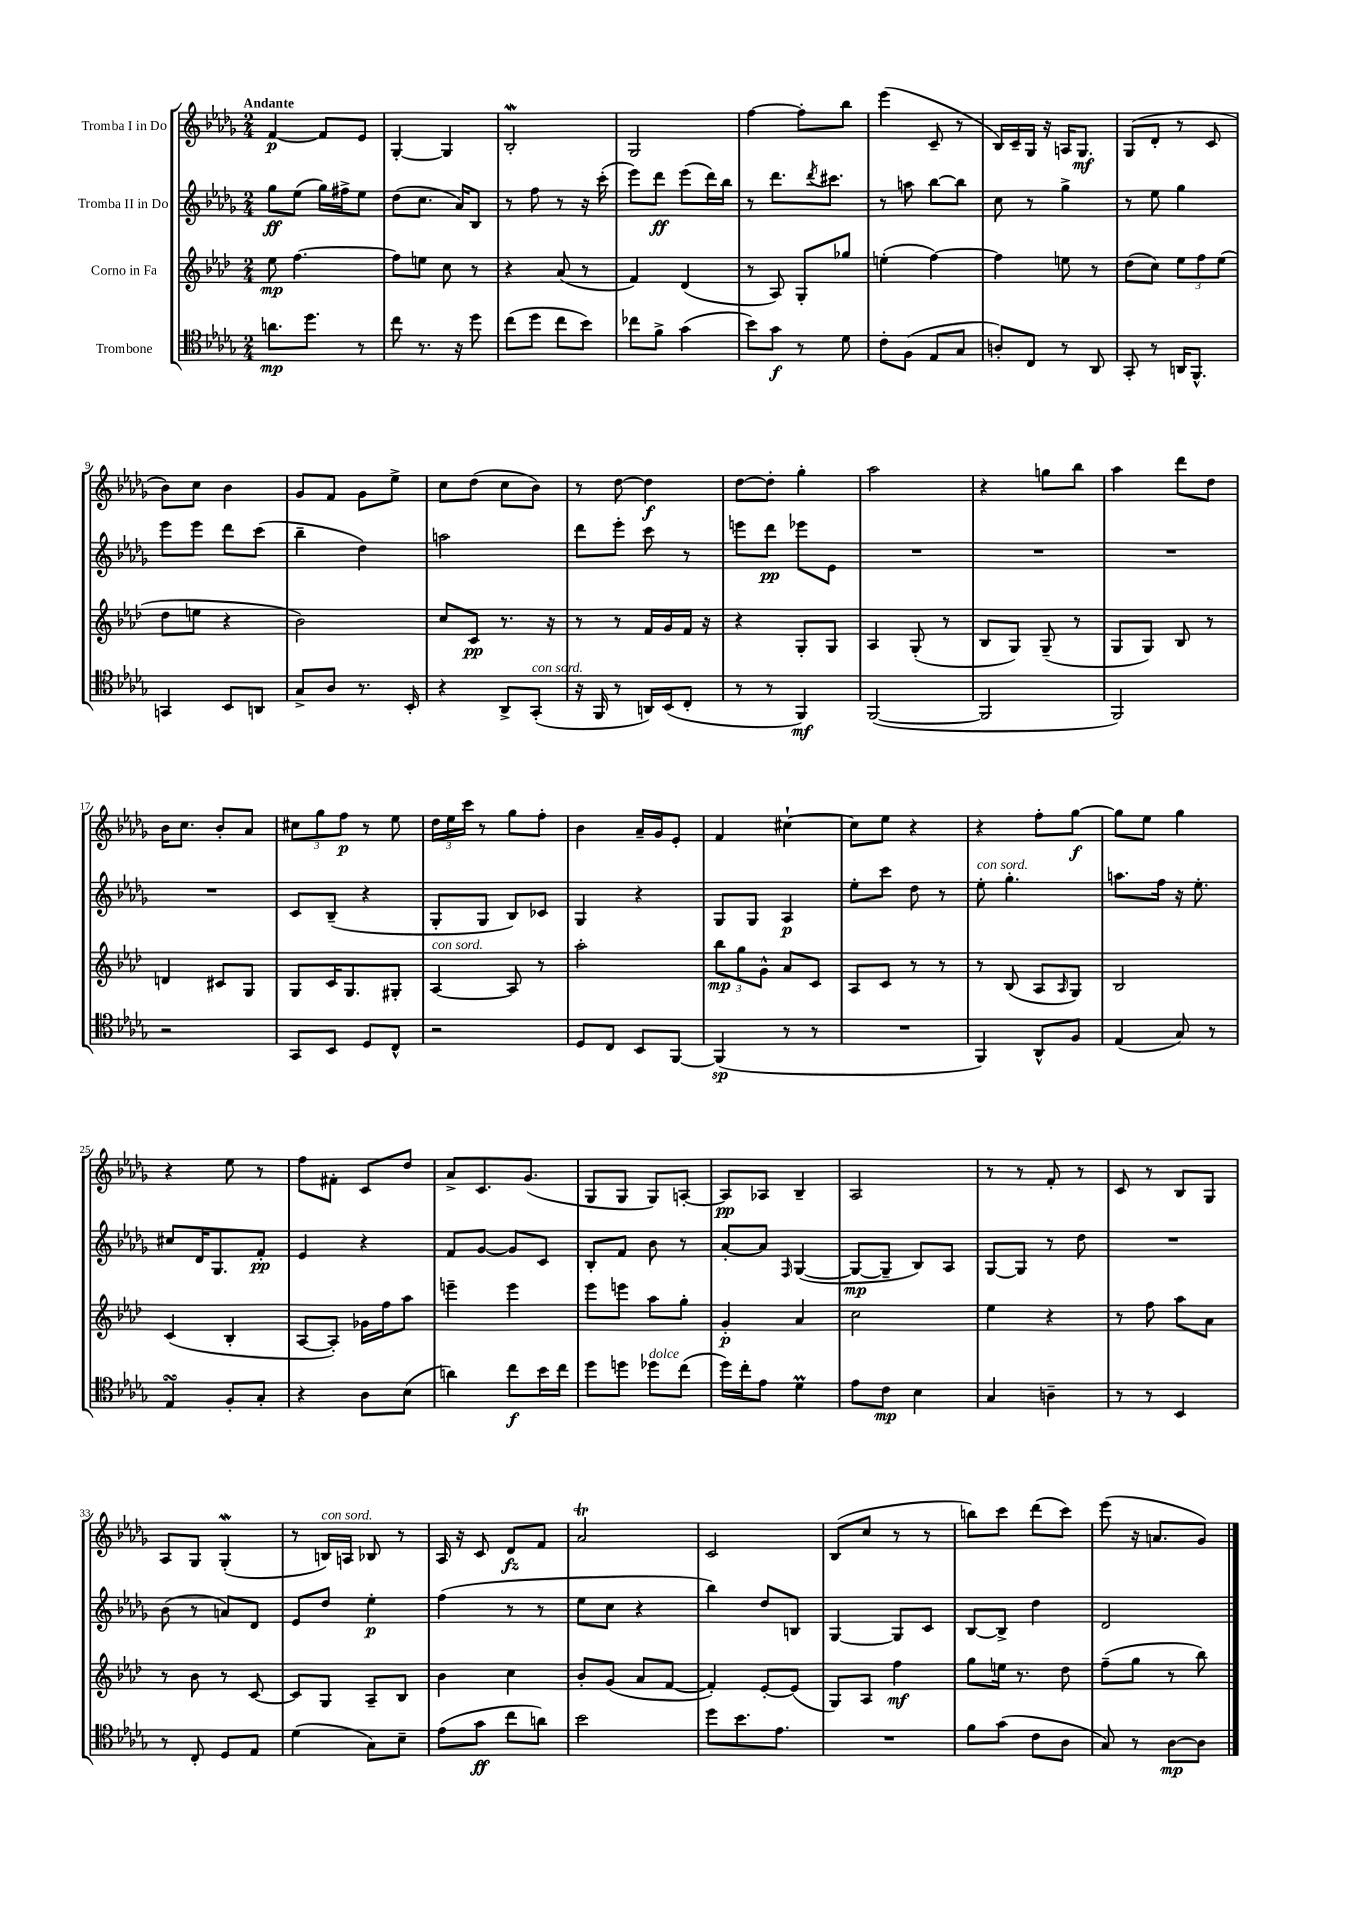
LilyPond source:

<<
\new StaffGroup <<
\new Staff = "s0" \with { instrumentName = "Tromba I in Do" } {
    \clef treble \key des \major \numericTimeSignature \time 2/4 \tempo "Andante"
    f'4~\p f'8 ees'8 |
    ges4~-. ges4 |
    bes2-.\mordent |
    ges2 |
    f''4~ f''8-. bes''8 |
    ees'''4( c'8-- r8 |
    bes16) c'16-- ges16 r16 a16 ges8.\mf |
    ges8( des'8-. r8 c'8 |
    bes'8) c''8 bes'4 |
    ges'8 f'8 ges'8 ees''8-> |
    c''8 des''8( c''8 bes'8) |
    r8 des''8~ des''4\f |
    des''8~ des''8-. ges''4-. |
    aes''2 |
    r4 g''8 bes''8 |
    aes''4 des'''8 des''8 |
    bes'16 c''8. bes'8-. aes'8 |
    \tuplet 3/2 { cis''8 ges''8 f''8\p } r8 ees''8 |
    \tuplet 3/2 { des''16 ees''16 c'''16 } r8 ges''8 f''8-. |
    bes'4 aes'16-- ges'16 ees'8-. |
    f'4 cis''4~-! |
    cis''8 ees''8 r4 |
    r4 f''8-. ges''8~\f |
    ges''8 ees''8 ges''4 |
    r4 ees''8 r8 |
    f''8 fis'8-. c'8 des''8 |
    aes'8-> c'8. ges'8.( |
    ges8 ges8 ges8) a8~-. |
    a8\pp aes8 bes4-- |
    aes2 |
    r8 r8 f'8-. r8 |
    c'8 r8 bes8 ges8 |
    aes8 ges8 ges4-.\mordent( |
    r8 b16^\markup { \italic "con sord." }) a16 bes8 r8 |
    aes16 r16 c'8 des'8\fz f'8 |
    aes'2\trill |
    c'2 |
    bes8( c''8 r8 r8 |
    b''8) c'''8 des'''8( c'''8) |
    ees'''8( r16 a'8. ges'8) \bar "|." |
}
\new Staff = "s1" \with { instrumentName = "Tromba II in Do" } {
    \clef treble \key des \major \numericTimeSignature \time 2/4
    ges''8\ff ees''8( ges''16) fis''16-> ees''8 |
    des''8( c''8. aes'16) bes8 |
    r8 f''8 r8 r16 c'''16-.( |
    ees'''8) des'''8\ff ees'''8( des'''16) bes''16 |
    r8 des'''8. \acciaccatura { des'''8 } cis'''8. |
    r8 a''8 bes''8~ bes''8 |
    c''8 r8 ges''4-> |
    r8 ees''8 ges''4 |
    ees'''8 ees'''8 des'''8 c'''8( |
    bes''4-- des''4) |
    a''2 |
    des'''8 ees'''8-. c'''8 r8 |
    e'''8 des'''8\pp ees'''8 ees'8 |
    R2 |
    R2 |
    R2 |
    R2 |
    c'8 bes8--( r4 |
    ges8-. ges8 bes8) ces'8 |
    ges4 r4 |
    ges8 ges8 aes4\p |
    ees''8-. c'''8 des''8 r8 |
    ees''8-.^\markup { \italic "con sord." } ges''4.-. |
    a''8. f''16 r16 ees''8.-. |
    cis''8 des'16 ges8. f'8-.\pp |
    ees'4 r4 |
    f'8 ges'8~ ges'8 c'8 |
    bes8-. f'8 bes'8 r8 |
    aes'8~-. aes'8 \grace { f16 } ges4~( |
    ges8~\mp ges8-- bes8) aes8 |
    ges8~ ges8 r8 des''8 |
    R2 |
    bes'8( r8 a'8) des'8 |
    ees'8 des''8 ees''4-.\p |
    f''4( r8 r8 |
    ees''8 c''8 r4 |
    bes''4) des''8 b8 |
    ges4~ ges8 c'8 |
    bes8~ bes8-> des''4 |
    des'2 \bar "|." |
}
\new Staff = "s2" \with { instrumentName = "Corno in Fa" } {
    \clef treble \key aes \major \numericTimeSignature \time 2/4
    ees''8\mp f''4.~ |
    f''8 e''8 c''8 r8 |
    r4 aes'8( r8 |
    f'4) des'4( |
    r8 aes8) g8-. ges''8 |
    e''4-.( f''4~) |
    f''4 e''8 r8 |
    des''8( c''8) \tuplet 3/2 { ees''8 f''8 ees''8( } |
    des''8 e''8 r4 |
    bes'2) |
    c''8 c'8\pp r8. r16 |
    r8 r8 f'16 g'16 f'16 r16 |
    r4 g8-. g8 |
    aes4 g8-.( r8 |
    bes8 g8) g8--( r8 |
    g8 g8) bes8 r8 |
    d'4 cis'8 g8 |
    g8 c'16 g8. gis8-. |
    aes4~^\markup { \italic "con sord." } aes8 r8 |
    aes''2-. |
    \tuplet 3/2 { bes''8\mp g''8 g'8-^ } aes'8 c'8 |
    aes8 c'8 r8 r8 |
    r8 bes8( aes8 \grace { aes16 } g8) |
    bes2 |
    c'4( bes4-. |
    aes8~ aes8-.) ges'16 f''16 aes''8 |
    e'''4-- e'''4 |
    ees'''8 e'''8 aes''8 g''8-. |
    g'4-.\p aes'4 |
    c''2 |
    ees''4 r4 |
    r8 f''8 aes''8 aes'8 |
    r8 bes'8 r8 c'8~ |
    c'8 g8 aes8-- bes8 |
    bes'4 c''4 |
    bes'8-. g'8( aes'8 f'8~ |
    f'4-.) ees'8~-. ees'8( |
    g8) aes8 f''4\mf |
    g''8 e''16 r8. des''8 |
    f''8--( g''8 r8 bes''8) \bar "|." |
}
\new Staff = "s3" \with { instrumentName = "Trombone" } {
    \clef tenor \key des \major \numericTimeSignature \time 2/4
    a'8.\mp des''8. r8 |
    c''8 r8. r16 des''8 |
    c''8( des''8 c''8 bes'8) |
    ces''8 f'8-> ges'4( |
    bes'8) ges'8\f r8 des'8 |
    c'8-. f8( ees8 ges8 |
    a8-.) c8 r8 aes,8 |
    ges,8-. r8 a,16 f,8.-^ |
    g,4 bes,8 a,8 |
    ges8-> aes8 r8. bes,16-. |
    r4 aes,8-> ges,8-.^\markup { \italic "con sord." }( |
    r16 f,16 r8 a,16) bes,16( c8-. |
    r8 r8 f,4\mf) |
    f,2~( |
    f,2 |
    f,2) |
    r2 |
    ges,8 bes,8 des8 c8-^ |
    r2 |
    des8 c8 bes,8 f,8~ |
    f,4\sp( r8 r8 |
    R2 |
    f,4) aes,8-^ f8 |
    ees4( ges8) r8 |
    ees4\turn f8-. ges8-. |
    r4 aes8 bes8( |
    a'4) c''8\f bes'16 c''16 |
    des''8 d''8 des''8^\markup { \italic "dolce" } c''8( |
    des''16) c''16-. ees'8 des'4\prall |
    ees'8 c'8\mp bes4 |
    ges4 a4-- |
    r8 r8 bes,4 |
    r8 c8-. des8 ees8 |
    des'4( ges8) bes8-- |
    ees'8( ges'8\ff c''8 a'8) |
    bes'2 |
    des''8 bes'8. ees'8. |
    R2 |
    f'8 ges'8( c'8 aes8 |
    ges8) r8 aes8~\mp aes8 \bar "|." |
}
>>
>>
